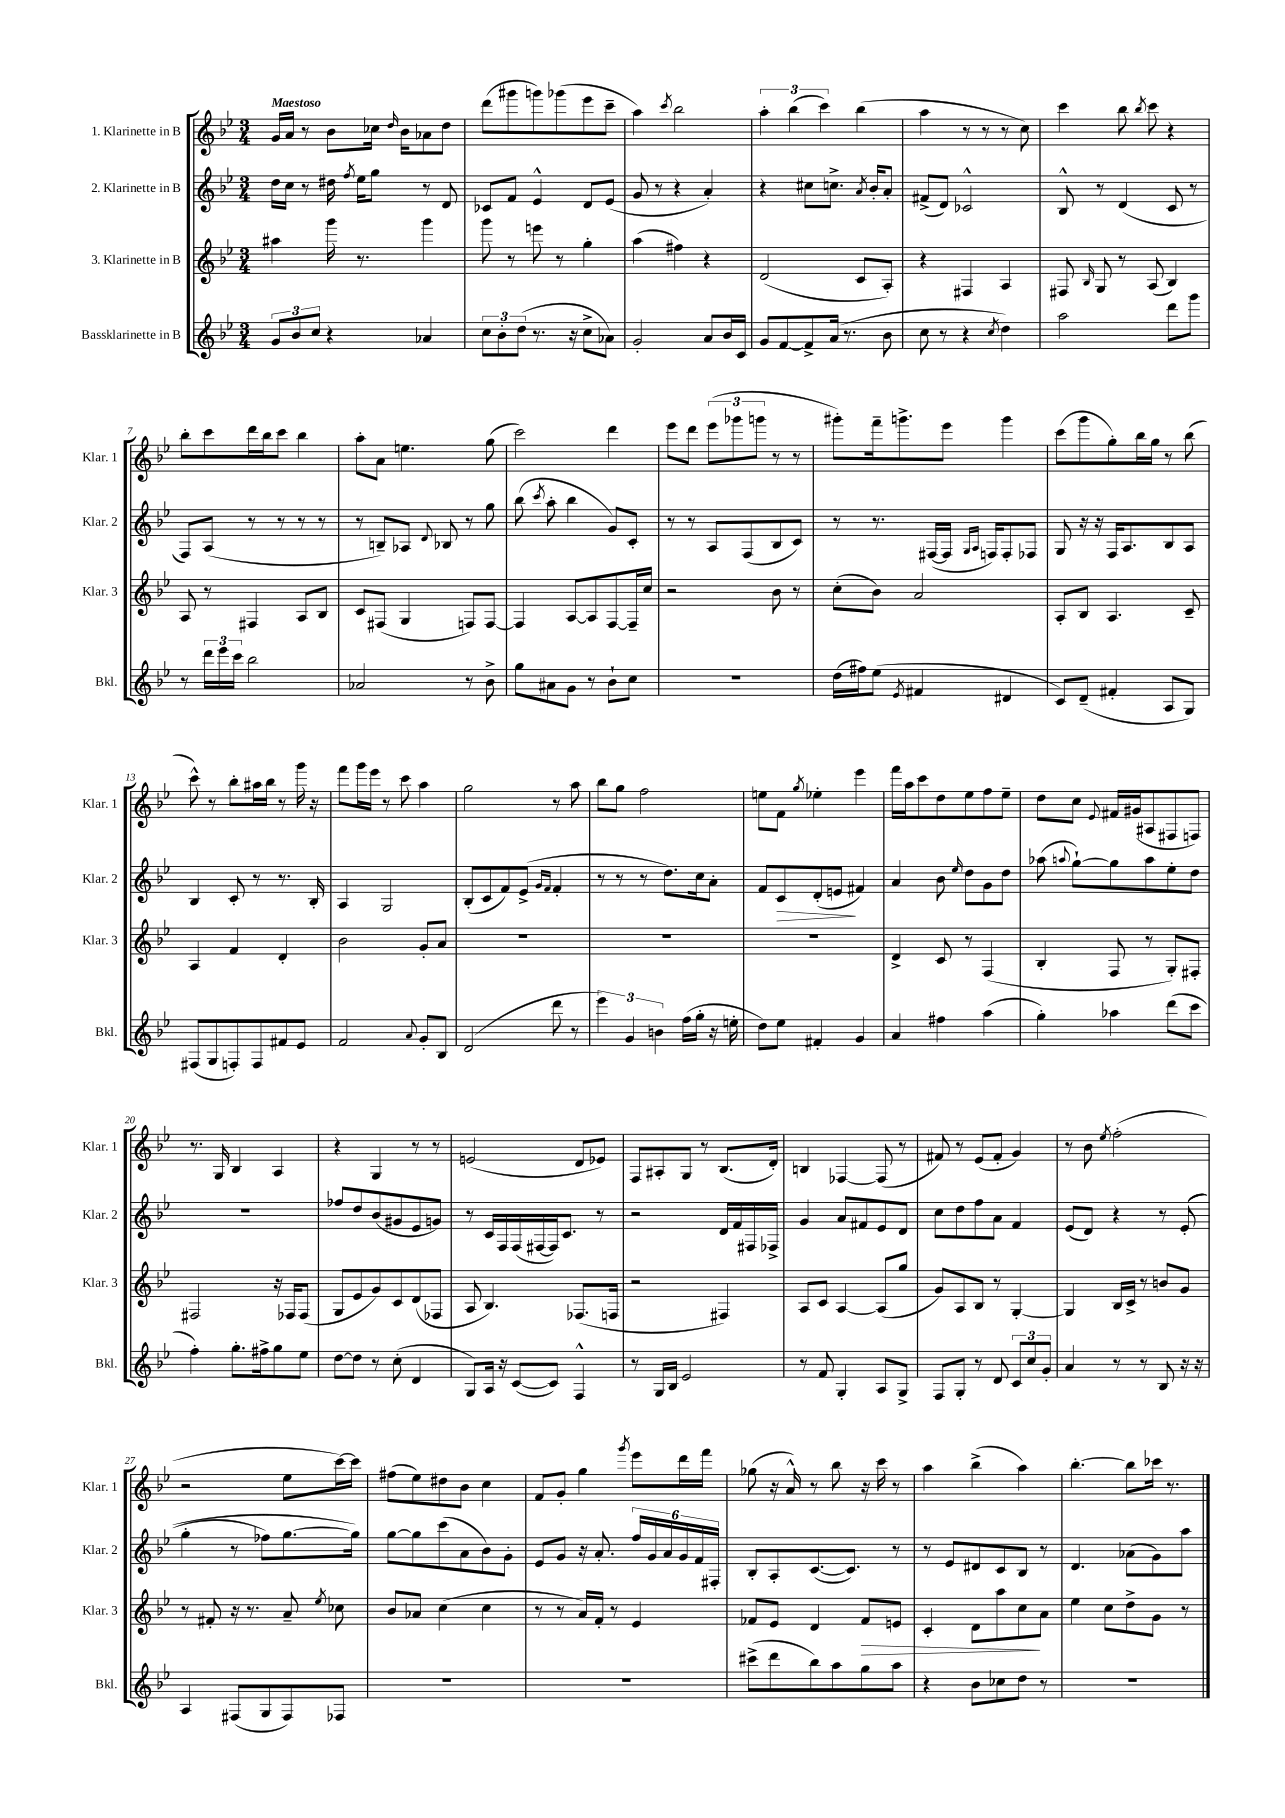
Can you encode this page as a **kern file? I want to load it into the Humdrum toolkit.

**kern	**kern	**dynam	**kern	**dynam	**kern
*part4	*part3	*part3	*part2	*part2	*part1
*staff4	*staff3	*staff3	*staff2	*staff2	*staff1
*I"Bassklarinette in B	*I"3. Klarinette in B	*	*I"2. Klarinette in B	*	*I"1. Klarinette in B
*I'Bkl.	*I'Klar. 3	*	*I'Klar. 2	*	*I'Klar. 1
*clefG2	*clefG2	*	*clefG2	*	*clefG2
*k[b-e-]	*k[b-e-]	*	*k[b-e-]	*	*k[b-e-]
*M3/4	*M3/4	*	*M3/4	*	*M3/4
=1	=1	=1	=1	=1	=1
!	!	!	!	!	!LO:TX:a:B:t=Maestoso
12g/L	4aa#X\	.	16dd\LL	.	16g/LL
.	.	.	16cc\JJ	.	16a/JJ
12b-/	.	.	.	.	.
.	.	.	8r	.	8r
12cc/J	.	.	.	.	.
4r	16ggg\	.	16dd#X\	.	8b-\L
.	.	.	8qff/	.	.
.	8.r	.	16ee-\KL	.	.
.	.	.	8gg\J	.	16cc-X\Jk
.	.	.	.	.	16qqdd/
.	.	.	.	.	16b-\KL
4a-X/	4ggg\	.	8r	.	8a-X\
.	.	.	8d/	.	8dd\J
=2	=2	=2	=2	=2	=2
12cc\L	8ggg\	.	8c-X/L	.	(8ddd\L
12b-'\	.	.	.	.	.
.	8r	.	8f/J	.	8ggg#X\
(12dd\J	.	.	.	.	.
8.r	8eeen\	.	4e-^^/	.	8gggn\)
.	8r	.	.	.	(8ggg-X\
16r	.	.	.	.	.
8cc^\L	4gg'\	.	8d/L	.	8eee-\
8a-X\J)	.	.	(8e-/J	.	8ccc~\J
=3	=3	=3	=3	=3	=3
2g'/	(4aa\	.	8g/	.	4aa\)
.	.	.	8r	.	.
.	.	.	.	.	8qccc/
.	4ff#X\)	.	4r	.	2bb-\
8a/L	4r	.	4a'/)	.	.
16b-/L	.	.	.	.	.
16c/JJ	.	.	.	.	.
=4	=4	=4	=4	=4	=4
8g/L	(2d/	.	4r	.	6aa'\
[8f/	.	.	.	.	.
.	.	.	.	.	(6bb-\
8f^/]	.	.	8cc#X\L	.	.
.	.	.	.	.	6ccc\)
(16a/Jk	.	.	8.ccn^\J	.	.
8.r	.	.	.	.	.
.	8c/L	.	.	.	(4bb-\
.	.	.	8qa/	.	.
.	.	.	16b-'/KL	.	.
8b-\	8A'/J)	.	8a'/J	.	.
=5	=5	=5	=5	=5	=5
8cc\	4r	.	(8f#X^/L	.	4aa\
8r	.	.	8d/J)	.	.
4r	4F#X/	.	2c-X^^/	.	8r
.	.	.	.	.	8r
8qcc/	.	.	.	.	.
4dd\)	4A/	.	.	.	8r
.	.	.	.	.	8cc\)
=6	=6	=6	=6	=6	=6
2aa\	8F#X/	.	8B-^^/	.	4ccc\
.	16qqB-/	.	.	.	.
.	8G/	.	8r	.	.
.	8r	.	(4d/	.	8bb-\
.	.	.	.	.	8qbb-/
.	(8A/	.	.	.	8ccc\
8ddd\L	4B-/)	.	8c/	.	4r
8ggg\J	.	.	8r	.	.
!!LO:LB:g=z
=7	=7	=7	=7	=7	=7
8r	8A/	.	8F/L)	.	8bb-'\L
24ddd\LL	8r	.	(8A/J	.	8ccc\
24eee-\	.	.	.	.	.
24ccc\JJ	.	.	.	.	.
2bb-\	4F#X/	.	8r	.	16ddd\L
.	.	.	.	.	16bb-\J
.	.	.	8r	.	8ccc\J
.	8A/L	.	8r	.	4bb-\
.	8B-/J	.	8r	.	.
=8	=8	=8	=8	=8	=8
2a-X/	8c/L	.	8r	.	8aa'\L
.	(8F#X/J	.	8Bn~/L)	.	8a\J
.	4G/	.	8A-X/J	.	4.een\
.	.	.	8qqd/	.	.
.	.	.	8B-X/	.	.
8r	8Fn/L)	.	8r	.	.
8b-^\	[8F/J	.	8gg\	.	(8gg\
=9	=9	=9	=9	=9	=9
8gg\L	4F/]	.	(8bb-\	.	2ccc\)
.	.	.	8qccc/	.	.
8a#X\	.	.	8aa'\	.	.
8g\J	[8A/L	.	4bb-\	.	.
8r	8A/]	.	.	.	.
8b-`\L	[8F/	.	8g/L)	.	4ddd\
8cc\J	16F~/L]	.	8c'/J	.	.
.	16cc/JJ	.	.	.	.
=10	=10	=10	=10	=10	=10
2.r	2r	.	8r	.	8eee-\L
.	.	.	8r	.	8ddd\J
.	.	.	8A/L	.	(12eee-\L
.	.	.	.	.	12ggg-X\
.	.	.	(8F/	.	.
.	.	.	.	.	12gggn\J
.	8b-\	.	8B-/	.	8r
.	8r	.	8c/J)	.	8r
=11	=11	=11	=11	=11	=11
(16dd\LL	(8cc'\L	.	8r	.	8ggg#X'\L)
16ff#X\J)	.	.	.	.	.
(8ee-\J	8b-\J)	.	8.r	.	16fff~\k
.	.	.	.	.	8.gggn^\
8qe-/	.	.	.	.	.
4f#X/	2a/	.	.	.	.
.	.	.	([16F#X/LL	.	.
.	.	.	16F#/JJ]	.	8eee-\J
.	.	.	16qqG/LL	.	.
.	.	.	16qqA/JJ	.	.
.	.	.	16Fn/KL)	.	.
4d#X/	.	.	8F'/	.	4ggg\
.	.	.	8F-X/J	.	.
=12	=12	=12	=12	=12	=12
8c/L)	8A'/L	.	8G/	.	(8ccc\L
(8d~/J	8B-/J	.	16r	.	8ggg\
.	.	.	16r	.	.
4f#X'/	4.A/	.	16F/KL	.	8gg'\)
.	.	.	8.A/	.	.
.	.	.	.	.	16bb-\L
.	.	.	.	.	16gg\JJ
8A/L	.	.	8B-/	.	8r
8G/J)	8c~/	.	8A/J	.	(8bb-\
!!LO:LB:g=z
=13	=13	=13	=13	=13	=13
(8F#X/L	4A/	.	4B-/	.	8ccc^^\)
8G/	.	.	.	.	8r
8Fn'/)	4f/	.	8c'/	.	8bb-'\L
8F/	.	.	8r	.	16aa#X\L
.	.	.	.	.	16bb-\JJ
8f#X/	4d'/	.	8.r	.	8r
8e-/J	.	.	.	.	16ggg\
.	.	.	16B-'/	.	16r
=14	=14	=14	=14	=14	=14
2f/	2b-\	.	4A/	.	8fff\L
.	.	.	.	.	16ggg\L
.	.	.	.	.	16eee-\JJ
.	.	.	2G/	.	8r
.	.	.	.	.	8ccc\
8qqa/	.	.	.	.	.
8g'/L	8g'/L	.	.	.	4aa\
8B-/J	8a/J	.	.	.	.
=15	=15	=15	=15	=15	=15
(2d/	2.r	.	(8B-'/L	.	2gg\
.	.	.	8c/	.	.
.	.	.	8f/)	.	.
.	.	.	(8e-^/J	.	.
.	.	.	16qqg/LL	.	.
.	.	.	16qqf/JJ	.	.
8ddd\	.	.	4f'/	.	8r
8r	.	.	.	.	8aa\
=16	=16	=16	=16	=16	=16
6eee-\)	2.r	.	8r	.	8bb-\L
.	.	.	8r	.	8gg\J
6g/	.	.	.	.	.
.	.	.	8r	.	2ff\
6bn\	.	.	.	.	.
.	.	.	8.dd\L)	.	.
(16ff\LL	.	.	.	.	.
16gg'\JJ	.	.	16cc\k	.	.
16r	.	.	8a'\J	.	.
16een'\	.	.	.	.	.
=17	=17	=17	=17	=17	=17
8dd\L)	2.r	.	8f/L	.	8een\L
!	!	!	!	!LO:HP:b	!
8ee-\J	.	.	8c/	>	8f\J
.	.	.	.	.	8qgg/
4f#X'/	.	.	(8d'/	.	4ee-X'\
.	.	.	8en/J	.	.
4g/	.	.	4f#X/)	]	4eee-\
=18	=18	=18	=18	=18	=18
4a/	4d^/	.	4a/	.	16fff\LL
.	.	.	.	.	16aa\J
.	.	.	.	.	8ccc\
4ff#X\	8c/	.	8b-\	.	8dd\
.	.	.	16qqee-/	.	.
.	8r	.	8dd\L	.	8ee-\
(4aa\	(4F/	.	8g\	.	8ff\
.	.	.	8dd\J	.	8ee-~\J
=19	=19	=19	=19	=19	=19
4gg'\)	4B-'/	.	(8aa-X\	.	8dd\L
.	.	.	8qqaan/	.	.
.	.	.	[8gg`\L)	.	8cc\J
.	.	.	.	.	8qqe-/
4aa-X\	8F/	.	8gg\]	.	16f#X/LL
.	.	.	.	.	(16g#X/J
.	8r	.	8aa\	.	8A#X/
(8ddd\L	8G'/L)	.	8ee-'\	.	8F#X/
8ccc\J	8F#X'/J	.	8dd\J	.	8Fn/J)
!!LO:LB:g=z
=20	=20	=20	=20	=20	=20
4ff'\)	2F#X/	.	2.r	.	8.r
.	.	.	.	.	16G/
8.gg'\L	.	.	.	.	4B-/
16ff#X^\k	.	.	.	.	.
8gg\	16r	.	.	.	4A/
.	16F-X/KL	.	.	.	.
8ee-\J	(8F-/J	.	.	.	.
=21	=21	=21	=21	=21	=21
[8dd\L	8G/L	.	8ff-X/L	.	4r
8dd\J]	8e-/	.	8dd/	.	.
8r	8g/)	.	(8b-/	.	4G/
(8cc'\	8c/	.	8g#X/	.	.
4d/	(8d/	.	8e-/	.	8r
.	8F-X/J	.	8gn/J)	.	8r
=22	=22	=22	=22	=22	=22
8G/L)	8A/	.	8r	.	(2en/
16A/Jk	4.B-/)	.	16c/LL	.	.
16r	.	.	16F/	.	.
([8c/L	.	.	(16F/	.	.
.	.	.	[16F#X/	.	.
8c/J])	.	.	16F#/J])	.	.
.	.	.	8.c/J	.	.
4F^^/	(8.F-X/L	.	.	.	8d/L
.	.	.	8r	.	8e-X/J)
.	16Fn/Jk	.	.	.	.
=23	=23	=23	=23	=23	=23
8r	2r	.	2r	.	8F/L
16G/LL	.	.	.	.	8A#X'/
16B-/JJ	.	.	.	.	.
2e-/	.	.	.	.	8G/J
.	.	.	.	.	8r
.	4F#X/)	.	16d/LL	.	(8.B-/L
.	.	.	16f/	.	.
.	.	.	16F#X/	.	.
.	.	.	16F-X^/JJ	.	16d'/Jk)
=24	=24	=24	=24	=24	=24
8r	8A/L	.	4g/	.	4Bn/
8f/	8c/J	.	.	.	.
4G'/	[4A/	.	8a/L	.	[4F-X/
.	.	.	8f#X/	.	.
8A/L	(8A/L]	.	8e-/	.	(8F-/]
8G^/J	8gg/J	.	8d/J	.	8r
=25	=25	=25	=25	=25	=25
8F/L	8g/L)	.	8cc\L	.	8f#X/)
8G'/J	8A/	.	8dd\	.	8r
8r	8B-/J	.	8ff\	.	(8e-/L
8d/	8r	.	8a\J	.	8f#'/J
12c/L	[4G'/	.	4f/	.	4g/)
12cc/	.	.	.	.	.
12g'/J	.	.	.	.	.
=26	=26	=26	=26	=26	=26
4a/	4G/]	.	(8e-/L	.	8r
.	.	.	8d/J)	.	8b-\
.	.	.	.	.	8qee-/
8r	16B-/LL	.	4r	.	(2ff'\
.	16c^/JJ	.	.	.	.
8r	8r	.	.	.	.
8B-/	8bn/L	.	8r	.	.
16r	8g/J	.	((8e-'/	.	.
16r	.	.	.	.	.
!!LO:LB:g=z
=27	=27	=27	=27	=27	=27
4A/	8r	.	4gg'\	.	2r
.	8f#X'/	.	.	.	.
(8F#X/L	16r	.	8r	.	.
.	8.r	.	.	.	.
8G/	.	.	8ff-X\L)	.	.
8F#/)	8a~/	.	[8.gg\	.	8ee-\L
.	8qee-/	.	.	.	.
8F-X/J	8cc-X\	.	.	.	[16ccc\L)
.	.	.	16gg\Jk])	.	16ccc\JJ]
=28	=28	=28	=28	=28	=28
2.r	8b-/L	.	[8gg\L	.	(8ff#X\L
.	8a-X/J	.	8gg\]	.	8ee-\)
.	(4cc\	.	(8ccc\	.	8dd#X\
.	.	.	8a\	.	8b-\J
.	4cc\	.	8b-\)	.	4cc\
.	.	.	8g'\J	.	.
=29	=29	=29	=29	=29	=29
2.r	8r	.	8e-/L	.	8f/L
.	8r	.	8g/J	.	8g'/J
.	16a/LL)	.	16r	.	4gg\
.	16f'/JJ	.	8.a'/	.	.
.	8r	.	.	.	.
.	.	.	.	.	8qggg/
.	4e-/	.	24ff/LL	.	8eee-\L
.	.	.	24g/	.	.
.	.	.	24a/	.	.
.	.	.	24g/	.	16ddd\L
.	.	.	24f/	.	.
.	.	.	.	.	16fff\JJ
.	.	.	24F#X'/JJ	.	.
=30	=30	=30	=30	=30	=30
(8ccc#X^\L	8f-X/L	.	8B-'/L	.	(8gg-X\
8ddd\	8e-/J	.	8A'/	.	16r
.	.	.	.	.	16a^^/)
8bb-\)	4d/	.	([8.c/	.	8r
8aa\	.	.	.	.	8bb-\
.	.	.	8.c/J])	.	.
!	!	!LO:HP:b	!	!	!
8gg\	8f-/L	>	.	.	16r
.	.	.	.	.	16ccc\
8aa\J	8en/J	.	8r	.	8r
=31	=31	=31	=31	=31	=31
4r	4c'/	.	8r	.	4aa\
.	.	.	8e-/L	.	.
8b-\L	8d\L	.	8d#X/	.	(4bb-^\
8cc-X\	8aa\	.	8c/	.	.
8dd\J	8cc\	.	8B-/J	.	4aa\)
8r	8a\J	]	8r	.	.
=32	=32	=32	=32	=32	=32
2.r	4ee-\	.	4.d/	.	[4.bb-'\
.	8cc\L	.	.	.	.
.	8dd^\	.	(8a-X\L	.	8bb-\L]
.	8g\J	.	8g\)	.	16ccc-X\Jk
.	.	.	.	.	8.r
.	8r	.	8aa\J	.	.
==	==	==	==	==	==
*-	*-	*-	*-	*-	*-
